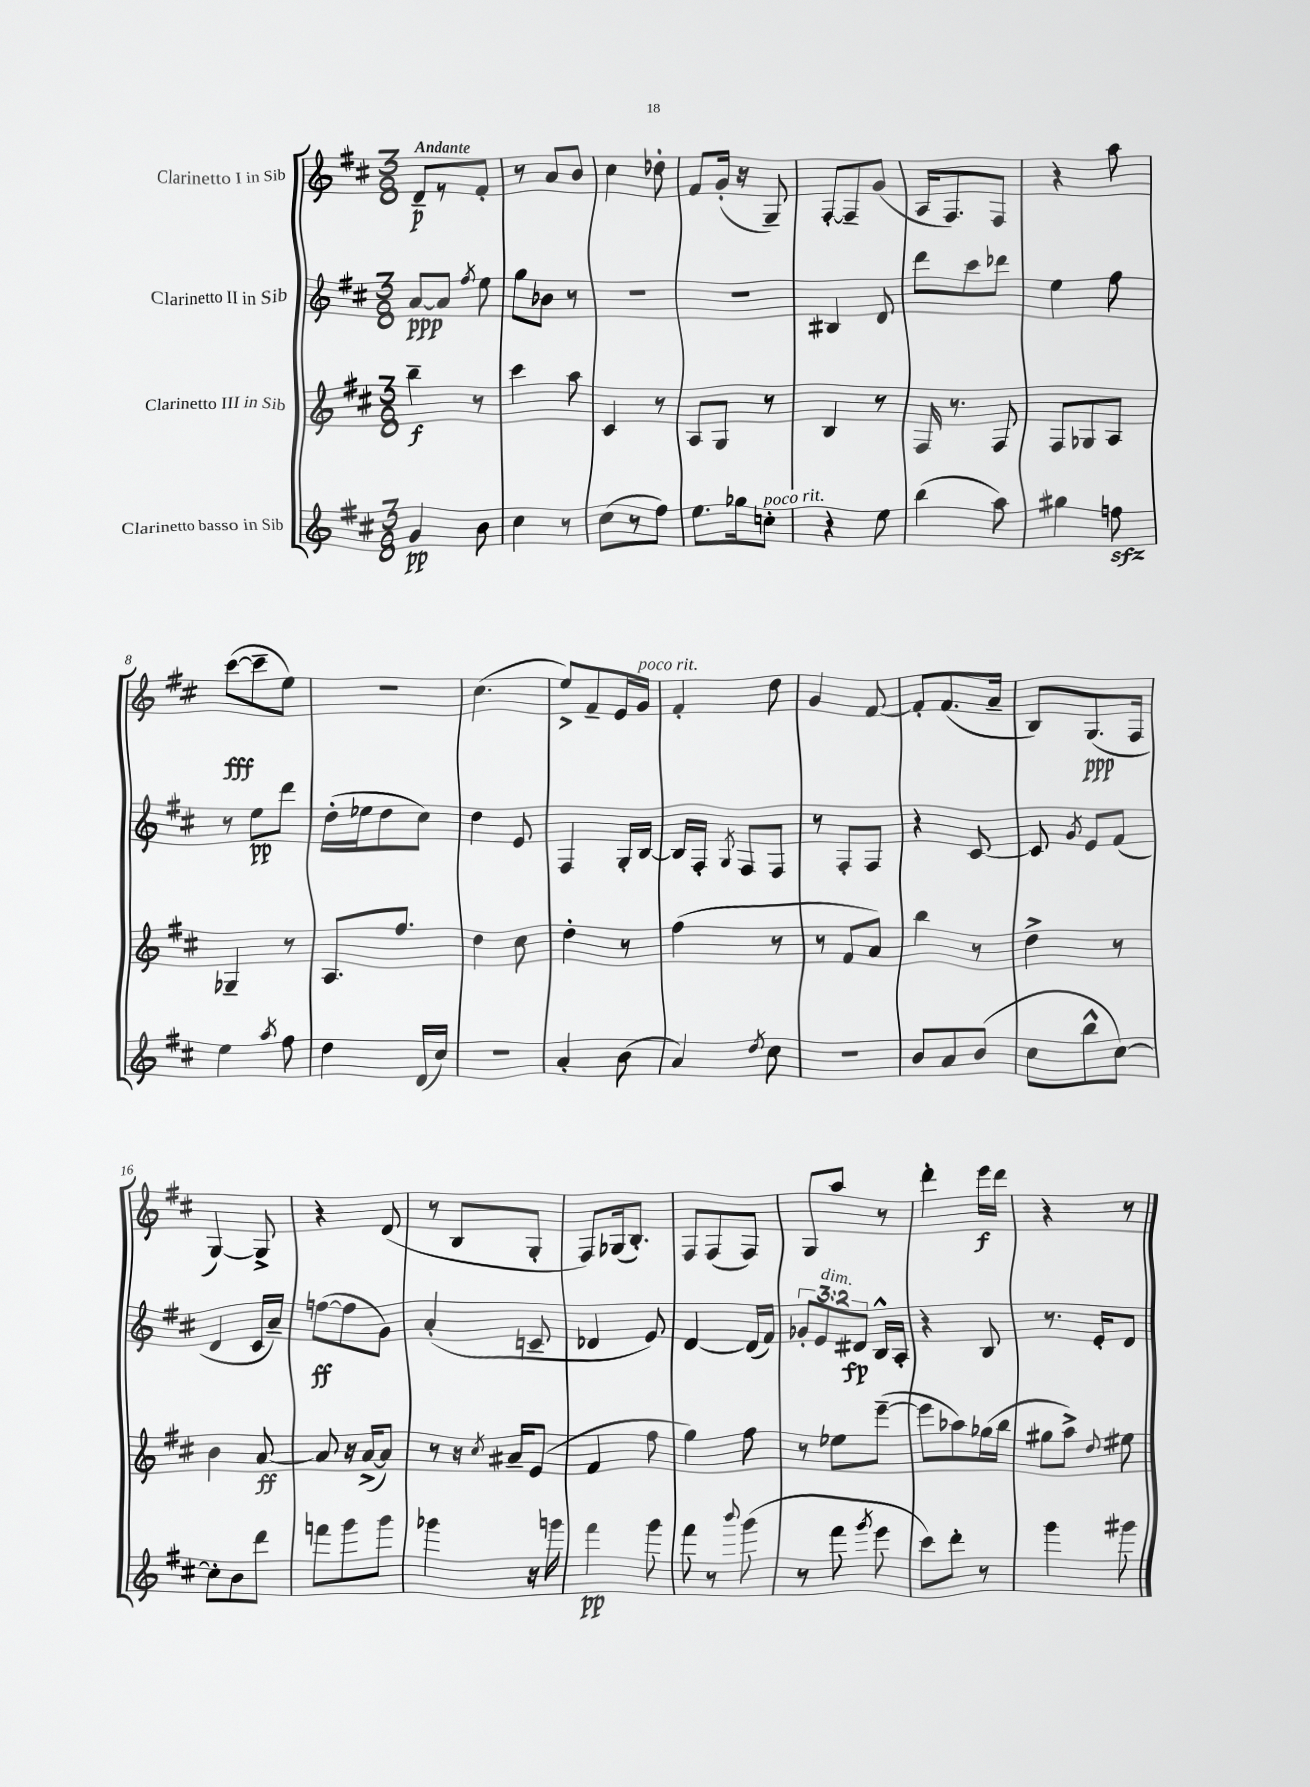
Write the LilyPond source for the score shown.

<<
\new StaffGroup <<
\new Staff = "s0" \with { instrumentName = "Clarinetto I in Sib" } {
    \clef treble \key d \major \numericTimeSignature \time 3/8 \tempo "Andante"
    \autoBeamOff d'8[--\p r8 fis'8]-. |
    r8 a'8[ b'8] |
    cis''4 des''8-. |
    fis'8[ g'16]-.( r16 g8--) |
    fis8[~-. fis8-- g'8]( |
    a16[ fis8.) fis8] |
    r4 a''8 |
    cis'''8[~\fff( cis'''8-- e''8]) |
    R4. |
    cis''4.( |
    e''8[->) fis'8-- e'16 g'16]^\markup { \italic "poco rit." } |
    fis'4-. d''8 |
    g'4 fis'8~ |
    fis'8[-. fis'8.( a'16]-- |
    b8[) g8.\ppp( fis16] |
    g4~) g8-> |
    r4 d'8( |
    r8 b8[ g8]-. |
    fis8[) ges16( b8.]-.) |
    fis8[ fis8( fis8]) |
    g8[ a''8] r8 |
    d'''4-. e'''16[\f d'''16] |
    r4 r8 \bar "|." |
}
\new Staff = "s1" \with { instrumentName = "Clarinetto II in Sib" } {
    \clef treble \key d \major \numericTimeSignature \time 3/8 \override Staff.TupletNumber.text = #tuplet-number::calc-fraction-text
    \autoBeamOff a'8[~\ppp a'8] \acciaccatura { fis''8 } e''8 |
    g''8[ bes'8] r8 |
    R4. |
    R4. |
    bis4 d'8 |
    d'''8[ cis'''8 des'''8] |
    e''4 fis''8 |
    r8 e''8[\pp d'''8] |
    d''16[-.( ees''16 d''8 cis''8]) |
    d''4 e'8 |
    fis4 g16[-. b16]~ |
    b16[ fis16]-. \acciaccatura { g8 } fis8[ fis8] |
    r8 fis8[-. fis8] |
    r4 cis'8~ |
    cis'8 \acciaccatura { g'8 } e'8[ fis'8]( |
    d'4 cis'16[ a'16]--) |
    f''8[~\ff( f''8 g'8]) |
    a'4-.( c'8-- |
    des'4 e'8) |
    d'4~ d'16[( fis'16]) |
    \tuplet 3/2 { ges'8[-. e'8^\markup { \italic "dim." } dis'8]\fp } b16[-^ a16]-. |
    r4 b8 |
    r8. e'16[-. d'8] \bar "|." |
}
\new Staff = "s2" \with { instrumentName = "Clarinetto III in Sib" } {
    \clef treble \key d \major \numericTimeSignature \time 3/8
    \autoBeamOff b''4--\f r8 |
    cis'''4 a''8 |
    cis'4 r8 |
    a8[ g8] r8 |
    b4 r8 |
    fis16 r8. fis8 |
    fis8[ ges8 a8] |
    ges4-- r8 |
    a8.[ fis''8.] |
    d''4 cis''8 |
    d''4-. r8 |
    fis''4( r8 |
    r8 fis'8[ a'8]) |
    b''4 r8 |
    d''4-> r8 |
    b'4 a'8~\ff |
    a'8 r16 a'16[~->( a'8]) |
    r8 r16 \acciaccatura { cis''8 } ais'16[-- e'8]( |
    fis'4 fis''8 |
    g''4) fis''8 |
    r8 ees''8[ e'''8]~--( |
    e'''8[ aes''8) ges''16( b''16] |
    gis''8[ a''8]->) \appoggiatura { d''8 } eis''8 \bar "|." |
}
\new Staff = "s3" \with { instrumentName = "Clarinetto basso in Sib" } {
    \clef treble \key d \major \numericTimeSignature \time 3/8
    \autoBeamOff g'4\pp b'8 |
    cis''4 r8 |
    cis''8[( r8 fis''8]) |
    e''8.[ ges''16 c''8]-.^\markup { \italic "poco rit." } |
    r4 e''8 |
    b''4( a''8) |
    gis''4 f''8\sfz |
    e''4 \acciaccatura { a''8 } fis''8 |
    d''4 d'16[( cis''16]) |
    R4. |
    a'4-. b'8( |
    a'4) \acciaccatura { d''8 } cis''8 |
    R4. |
    b'8[ a'8 b'8]( |
    cis''8[ b''8-^ cis''8]~) |
    cis''8[-. b'8 d'''8] |
    f'''8[ g'''8 g'''8] |
    ges'''4 r16 g'''16 |
    fis'''4\pp g'''8 |
    fis'''8 r8 \appoggiatura { b'''8 } g'''8( |
    r8 fis'''8 \acciaccatura { g'''8 } e'''8 |
    cis'''8[) d'''8]-. r8 |
    g'''4 gis'''8 \bar "|." |
}
>>
>>
